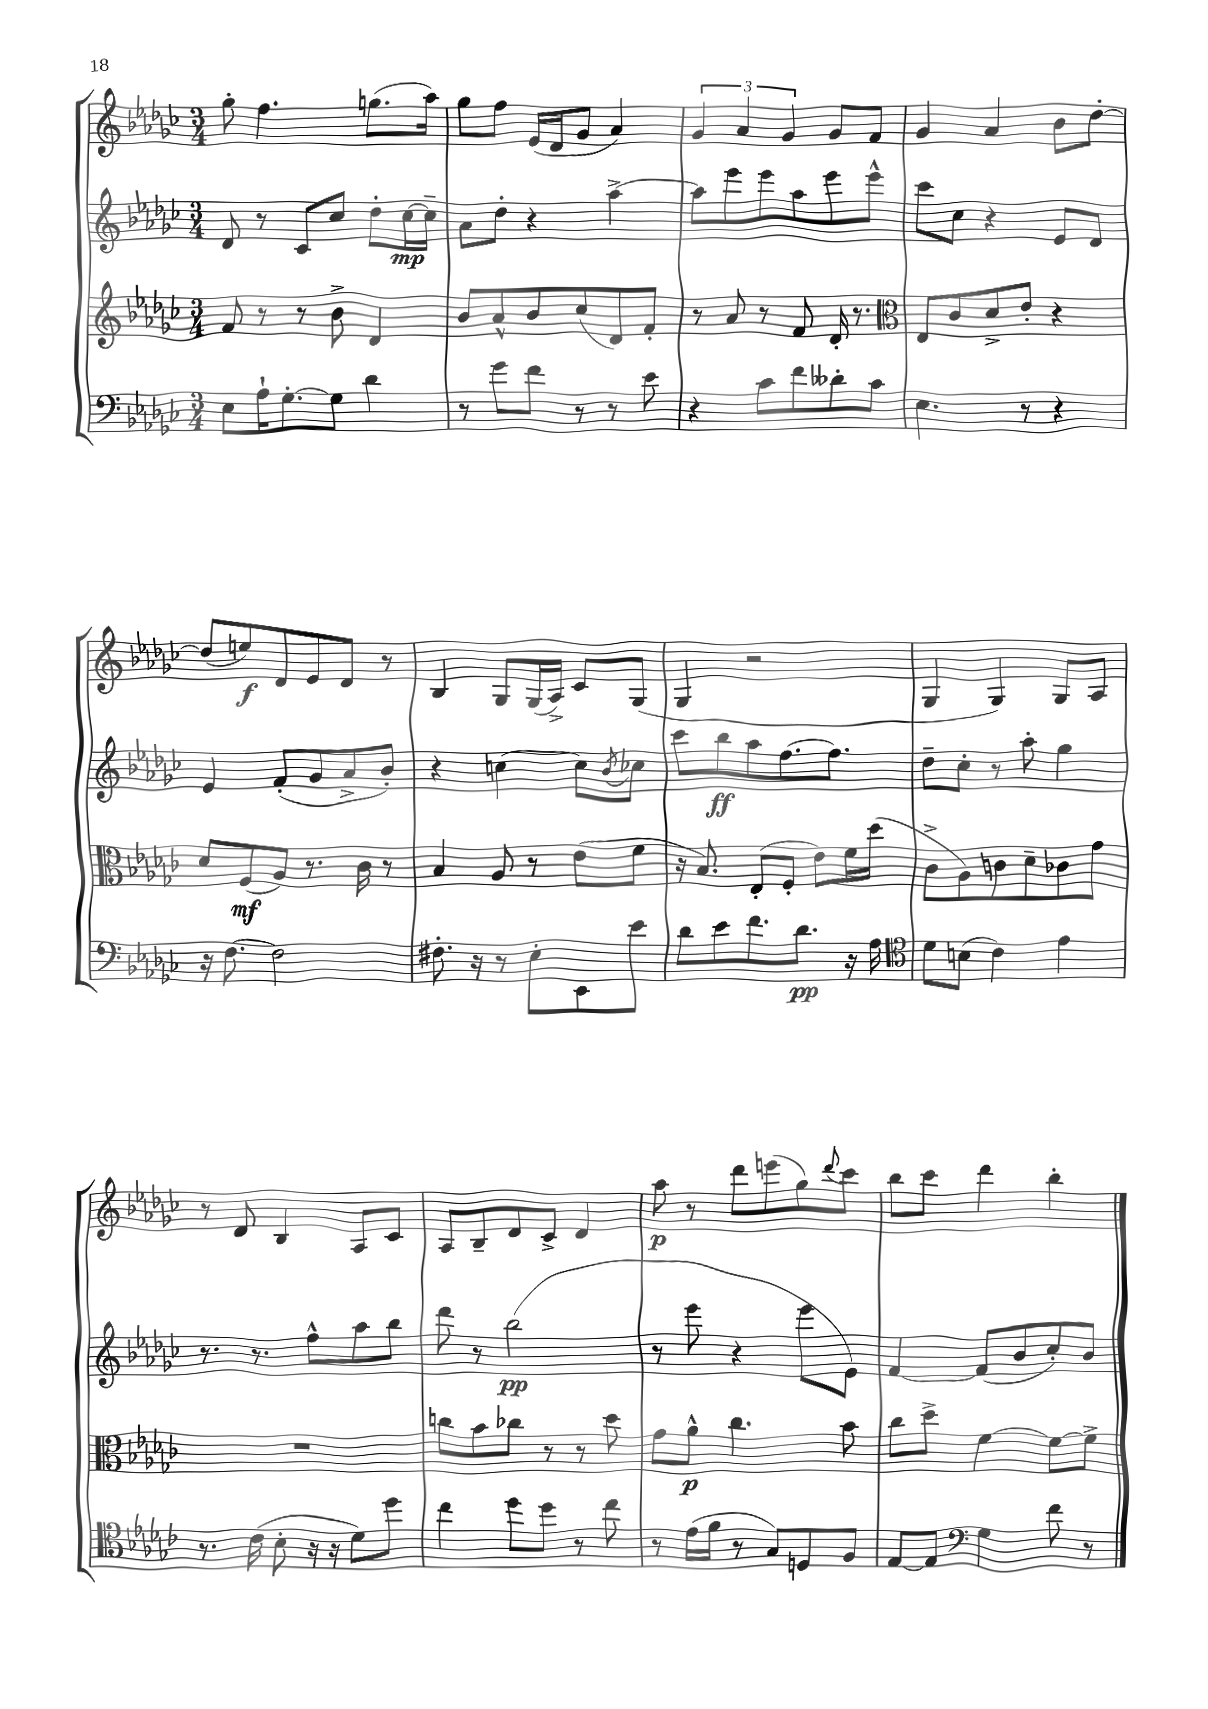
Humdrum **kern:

**kern	**kern	**kern	**kern
*staff4	*staff3	*staff2	*staff1
*clefF4	*clefG2	*clefG2	*clefG2
*k[b-e-a-d-g-c-]	*k[b-e-a-d-g-c-]	*k[b-e-a-d-g-c-]	*k[b-e-a-d-g-c-]
*M3/4	*M3/4	*M3/4	*M3/4
8E-	8f	8d-	8gg-'
16A-`	8r	8r	4.ff
[8.G-'	.	.	.
.	8r	8c-	.
8G-]	8b-^	8cc-	.
4d-	4d-	8dd-'	(8.gg
.	.	[16cc-	.
.	.	16cc-~]	16aa-)
=	=	=	=
8r	8b-	8a-	8gg-
8g-	8a-^^	8dd-'	8ff
8f	8b-	4r	(16e-
.	.	.	16d-
8r	(8cc-	.	8g-
8r	8d-)	[4aa-^	4a-)
8e-	8f'	.	.
=	=	=	=
4r	8r	8aa-]	6g-
.	8a-	8eee-	.
.	.	.	6a-
8c-	8r	8eee-	.
.	.	.	6g-
8f	8f	8aa-	.
8d--'	16d-'	8eee-	8g-
.	8.r	.	.
8c-	.	8eee-^^	8f
=	=	=	=
*	*clefC3	*	*
4.E-	8E-	8ccc-	4g-
.	8c-	8cc-	.
.	8d-^	4r	4a-
8r	8e-'	.	.
4r	4r	8e-	8b-
.	.	8d-	[8dd-'
=	=	=	=
16r	8d-	4e-	(8dd-]
[8.F	.	.	.
.	(8F	.	8ee)
2F]	8A-)	(8f'	8d-
.	8.r	8g-	8e-
.	.	8a-^	8d-
.	16c-	.	.
.	8r	8b-')	8r
=	=	=	=
8.F#'	4B-	4r	4B-
16r	.	.	.
8r	8A-	[4cc	8G-
8E-'	8r	.	(16G-
.	.	.	16A-^)
8EE-	(8e-	8cc]	8c-
.	.	8qb-	.
8e-	8f	8cc-	(8G-
=	=	=	=
8d-	16r	8ccc-	4G-
.	8.B-)	.	.
8e-	.	8bb-	.
8.f	(8E-'	8aa-	2r
.	8F'	[8.ff	.
8.d-	.	.	.
.	8e-)	.	.
.	.	8.ff]	.
16r	16f	.	.
16A-	(16dd-	.	.
=	=	=	=
*clefC4	*	*	*
8d-	8c-^	8dd-~	4G-
(8B	8A-)	8cc-'	.
4c-)	8c	8r	4G-)
.	8d-~	8aa-'	.
4e-	8c-	4gg-	8G-
.	8g-	.	8A-
=	=	=	=
8.r	2.r	8.r	8r
.	.	.	8d-
(16c-	.	8.r	.
8B-'	.	.	4B-
16r	.	8ff^^	.
16r	.	.	.
8d-)	.	8aa-	8A-
8dd-	.	8bb-	8c-
=	=	=	=
4cc-	8cc	8ddd-	8A-
.	8b-	8r	8B-~
8dd-	8cc-	(2bb-	8d-
8dd-	8r	.	8c-^
8r	8r	.	4d-
8cc-	8dd-	.	.
=	=	=	=
8r	8g-	8r	8aa-
(16e-	8a-^^	8eee-	8r
16f	.	.	.
8r	4.cc-	4r	8ddd-
8G-)	.	.	(8eee
8D	.	8eee-	8gg-)
.	.	.	8qqddd-
8F	8b-	8e-)	8ccc-
=	=	=	=
[8E-	8cc-	[4f	8bb-
8E-]	8dd-^	.	8ccc-
*clefF4	*	*	*
4G-	[4f	(8f]	4ddd-
.	.	8b-	.
8f	8f_	8cc-')	4bb-'
8r	8f^]	8b-	.
==	==	==	==
*-	*-	*-	*-
